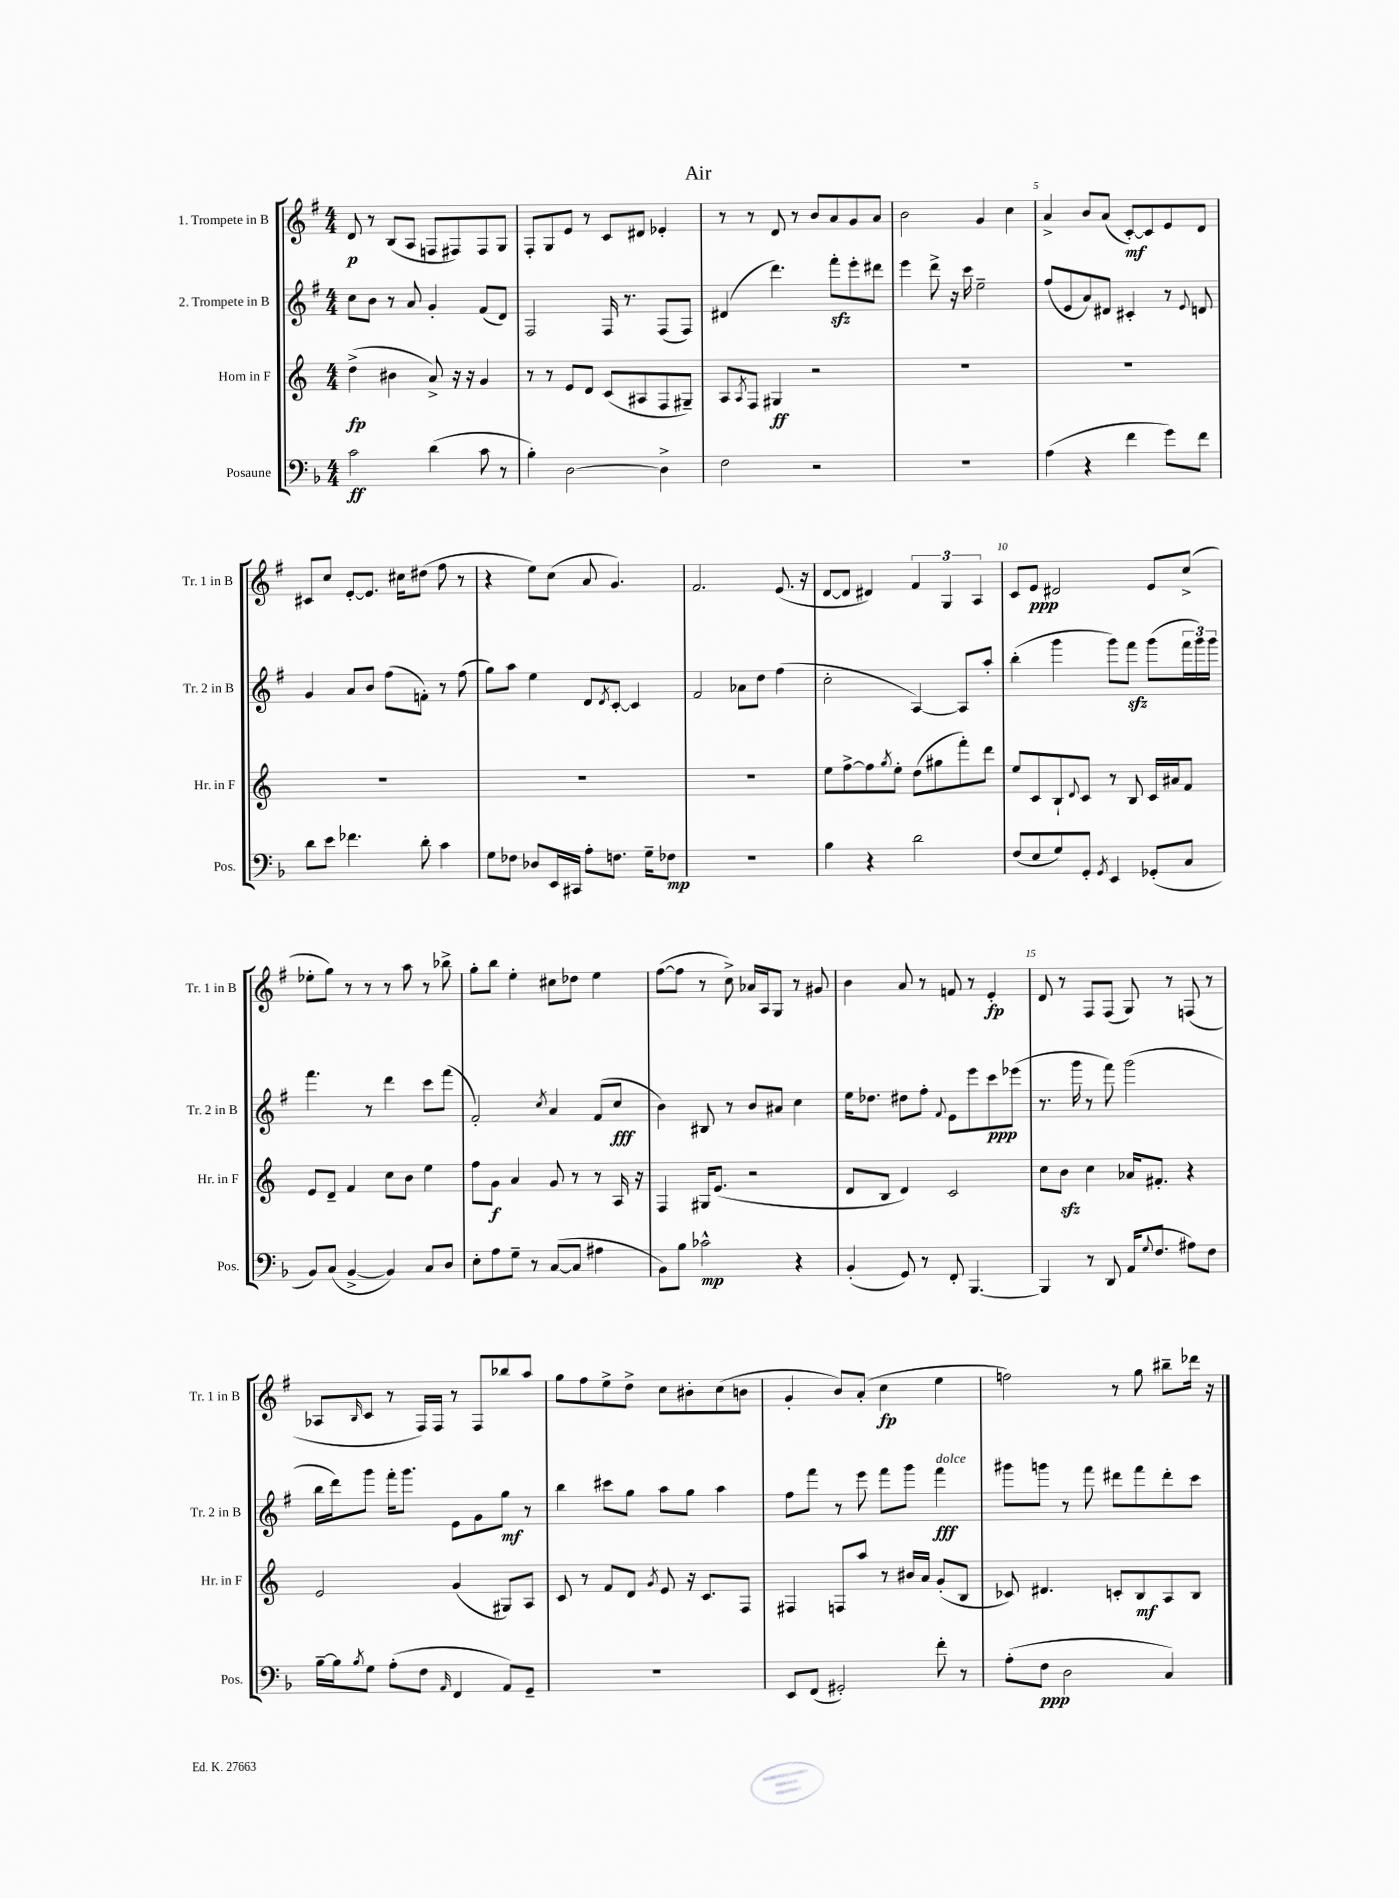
\header { title = "Air" }
<<
\new StaffGroup <<
\new Staff = "s0" \with { instrumentName = "1. Trompete in B" shortInstrumentName = "Tr. 1 in B" } {
    \clef treble \key g \major \numericTimeSignature \time 4/4
    d'8\p r8 b8( a8 f8 fis8) fis8 g8 |
    fis8-. g8 e'8 r8 c'8 dis'8 ees'4-. |
    r8 r8 d'8 r8 b'8 a'8 g'8 a'8 |
    b'2 g'4 c''4 |
    a'4-> b'8 a'8( c'8~-.\mf) c'8 e'8 d'8 |
    cis'8 c''8 e'8~-. e'8. cis''16 dis''8( fis''8 r8 |
    r4 e''8) c''8( a'8 g'4.) |
    fis'2. e'8.( r16 |
    d'8~ d'8 dis'4) \tuplet 3/2 { fis'4 g4 a4 } |
    c'8 e'8\ppp dis'2 e'8 c''8->( |
    ees''8-. g''8) r8 r8 r8 a''8 r8 bes''8-> |
    g''8-. b''8 e''4-. cis''8 des''8 e''4 |
    fis''8~( fis''8 r8 c''8->) aes'16 a16 g8 r8 gis'8 |
    b'4 a'8 r8 f'8 r8 e'4-.\fp |
    d'8 r8 fis8 fis8( g8) r8 f8( r8 |
    aes8 \grace { b16 } c'8 r8 fis16) fis16 r8 fis8 bes''8 a''8 |
    g''8 fis''8 e''8-> d''8-> c''8 bis'8-. c''8( b'8 |
    g'4-. b'8) a'8-.( c''4\fp e''4 |
    f''2) r8 g''8 bis''8-- des'''16 r16 \bar "|." |
}
\new Staff = "s1" \with { instrumentName = "2. Trompete in B" shortInstrumentName = "Tr. 2 in B" } {
    \clef treble \key g \major \numericTimeSignature \time 4/4
    c''8 b'8 r8 a'8 g'4-. fis'8( d'8) |
    fis2 fis16 r8. fis8( fis8) |
    dis'4( d'''4.) fis'''8-.\sfz e'''8-. dis'''8 |
    e'''4 d'''8-> r16 c'''16 e''2-- |
    fis''8( e'8 a'8) dis'8 cis'4-. r8 \appoggiatura { e'8 } d'8 |
    g'4 a'8 b'8 fis''8( f'8-.) r8 fis''8( |
    g''8) a''8 e''4 d'8 \acciaccatura { d'8 } c'8~-. c'4 |
    fis'2 aes'8 d''8 fis''4( |
    c''2-. a4~) a8 a''8-. |
    b''4-.( g'''4 g'''8) fis'''8\sfz g'''8( \tuplet 3/2 { fis'''16 g'''16) g'''16 } |
    fis'''4. r8 d'''4 c'''8 fis'''8( |
    fis'2-.) \acciaccatura { c''8 } a'4 fis'8( c''8\fff |
    b'4) bis8 r8 b'8 ais'8 c''4 |
    e''16 des''8. dis''8 fis''8-. \appoggiatura { fis'8 } e'8 e'''8 c'''8\ppp ees'''8( |
    r8. g'''16 r8 fis'''8) g'''2( |
    b''16 d'''16) g'''8 fis'''16-. g'''8. e'8 g'8 g''8\mf r8 |
    b''4 cis'''8 g''8 a''8 g''8 a''4 |
    fis''8 fis'''8 r8 e'''8 fis'''8 g'''8 fis'''4\fff^\markup { \italic "dolce" } |
    gis'''8 g'''8 r8 fis'''8 dis'''8 fis'''8 dis'''8-. c'''8 \bar "|." |
}
\new Staff = "s2" \with { instrumentName = "Horn in F" shortInstrumentName = "Hr. in F" } {
    \clef treble \key c \major \numericTimeSignature \time 4/4
    d''4->\fp( bis'4 a'8->) r16 r16 g'4 |
    r8 r8 e'8 d'8 c'8( ais8 f8 gis8--) |
    a8 \acciaccatura { a8 } f8 gis4\ff r2 |
    R1 |
    R1 |
    R1 |
    R1 |
    R1 |
    e''8 f''8~-> f''8 \acciaccatura { g''8 } e''8-. d''8( gis''8 f'''8-.) d'''8 |
    e''8 c'8 b8-! \appoggiatura { d'8 } c'8 r8 b8 c'16 ais'16 f'8 |
    e'8 d'8-- f'4 c''8 b'8 e''4 |
    f''8 g'8\f a'4 g'8 r8 r8 a16 r16 |
    f4 gis16 e'8.( r2 |
    d'8 b8 d'4) c'2 |
    c''8 b'8\sfz c''4 aes'16 fis'8.-. r4 |
    e'2 g'4( gis8) a8 |
    c'8 r8 f'8 d'8 \acciaccatura { g'8 } e'8 r16 c'8. f8 |
    fis4 f8 a''8 r8 bis'16 a'16 g'8-.( b8 |
    ces'8) dis'4. c'8-. b8\mf a8 b8 \bar "|." |
}
\new Staff = "s3" \with { instrumentName = "Posaune" shortInstrumentName = "Pos." } {
    \clef bass \key f \major \numericTimeSignature \time 4/4
    c'2\ff d'4( c'8 r8 |
    bes4-.) d2~ d4-> |
    f2 r2 |
    R1 |
    a4( r4 f'4 g'8) f'8 |
    d'8 e'8 fes'4. d'8-. c'4 |
    g8 fes8 des8 e,16 cis,16 a8-. f8. g16-- fes8\mp |
    R1 |
    bes4 r4 d'2 |
    f8( e8 g8) g,8-. \acciaccatura { g,8 } e,4 ges,8-.( c8 |
    bes,8) c8( bes,4~-> bes,4) c8 d8 |
    e8-. a8 g8-- r8 c8~( c8 ais4 |
    bes,8) bes8 ces'2-^\mp r4 |
    bes,4-.( g,8) r8 f,8-. bes,,4.~ |
    bes,,4 r8 d,8 a,16( \appoggiatura { g8 } f8. ais8) f8 |
    bes16~-- bes16 \acciaccatura { bes8 } g8 a8-.( f8 \grace { a,16 } f,4 a,8) g,8-- |
    R1 |
    e,8 f,8( gis,2-.) f'8-. r8 |
    a8-.( f8\ppp d2 c4) \bar "|." |
}
>>
>>
\layout { \context { \Score \override BarNumber.break-visibility = ##(#f #t #t) barNumberVisibility = #(every-nth-bar-number-visible 5) } }
